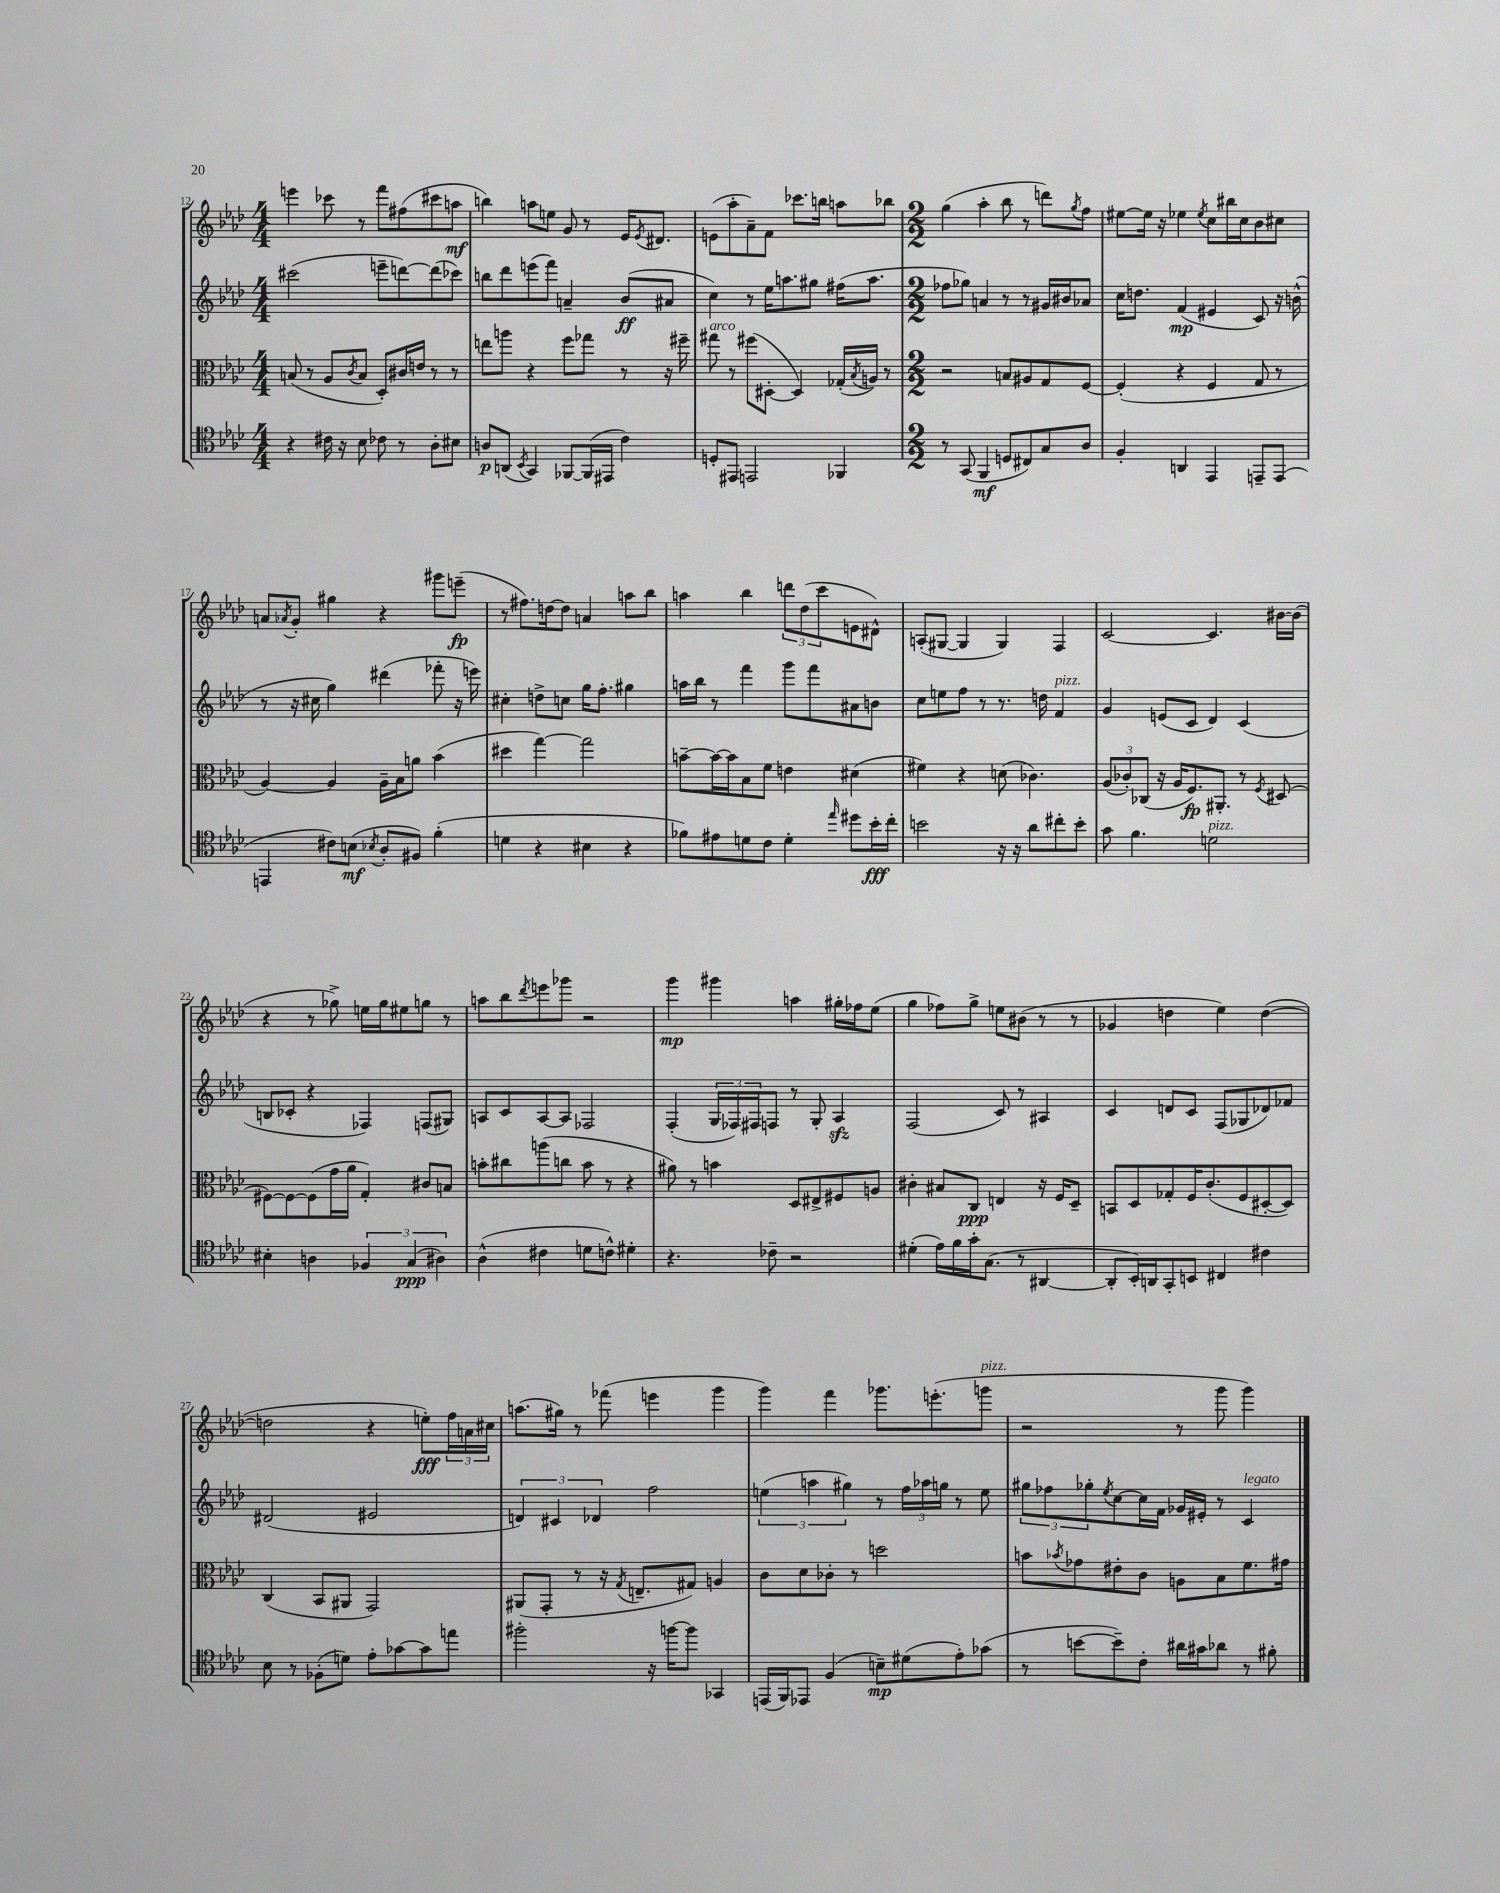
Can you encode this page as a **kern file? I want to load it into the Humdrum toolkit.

**kern	**kern	**kern	**kern
*staff4	*staff3	*staff2	*staff1
*clefC4	*clefC3	*clefG2	*clefG2
*k[b-e-a-d-]	*k[b-e-a-d-]	*k[b-e-a-d-]	*k[b-e-a-d-]
*M4/4	*M4/4	*M4/4	*M4/4
4r	(8B	(2ccc#	4eee
.	8r	.	.
16c#	8A-	.	8ccc-
16r	.	.	.
.	8qc	.	.
8B-	8B	.	8r
8c-	8D-')	8eee~	8fff
8r	16c#	[8ddd)	(8ff#
.	16e	.	.
8A-'	8r	(8ddd]	8ccc#
8B#	8r	8ccc-)	8aa
=	=	=	=
8A	8ee	8bb	4bb)
(8AA	8aa	8ddd-	.
8qBB-	.	.	.
4GG)	4r	(8eee	8aa
.	.	8fff)	8ee
[8FF-	8ff	4a~	8g
(16FF-]	8gg-	.	8r
16EE#	.	.	.
4c)	8r	(8b-	16e-
.	.	.	8qe-
.	.	.	8.d#
.	16r	8a#	.
.	16ff#~	.	.
=	=	=	=
8D'	8gg#	4cc)	(8e
8EE#	8r	.	8aa-'
2EE	(8ff#	8r	8a-~)
.	[8D#'	16ee-	8f
.	.	8.aa	.
.	4D#])	.	8.ccc-
.	.	8gg#	.
.	.	.	16bb
4FF-	(16G-'	(16ff#	8aa
.	8qB-	.	.
.	16A)	8.aa	.
.	8r	.	8bb-
=	=	=	=
*M2/2	*M2/2	*M2/2	*M2/2
8r	2r	8ff-	(4gg
(8GG	.	8gg-)	.
4FF	.	4a	4aa-'
8D	8B	8r	8bb-
8C#)	8A#	8r	8r
8G	8G	16g#	8ddd)
.	.	16b#	.
.	.	.	8qgg
8A-	[8F	8a-	8ff
=	=	=	=
4F'	(4F']	16cc	[8ee#
.	.	8.dd	.
.	.	.	16ee#]
.	.	.	16r
4AA	4r	(4f	4ee-
.	.	.	8qee-
4EE-	4F	4e#	8cc
.	.	.	16bb#
.	.	.	16cc
8EE~	8G	8c)	8b-
(8EE	8r	16r	8cc#
.	.	(16b^^	.
=	=	=	=
4EE	[4A-)	8r	8a
.	.	.	8qa-
.	.	16r	8g'
.	.	16cc#	.
8c#)	4A-]	4gg)	4gg#
(8B	.	.	.
8qB-	.	.	.
8A-'	16A-~	(4ddd#	4r
.	16B-	.	.
8F#)	8a	.	.
(4f'	(4b-	8fff-'	8ggg#
.	.	16r	(8eee~
.	.	16eee)	.
=	=	=	=
4d	4dd#	4cc#'	8r
.	.	.	8.ff#)
4r	[4gg)	8dd^	.
.	.	.	[16dd
.	.	8cc	8dd]
4B#	2gg]	16gg	4a
.	.	8.ff'	.
4r	.	4gg#	8aa
.	.	.	8bb-
=	=	=	=
8f-)	[8b~	16aa	4aa
.	.	16bb-	.
8e#	16b_	8r	.
.	16b]	.	.
8d	8B-	4fff	4bb-
8c	8f	.	.
4d'	4e	8ggg	12ddd
.	.	.	(12dd-
.	.	8fff	.
.	.	.	12ccc
16qqee-	.	.	.
8dd#	(4d#	8a#	8e
16b-'	.	8b	8d#^^)
16cc'	.	.	.
=	=	=	=
2b	4f#)	8cc	(8A'
.	.	8ee	[8G#
.	4r	8ff	4G#]
.	.	8r	.
16r	(8d	8.r	4G#)
16r	.	.	.
8a-	4.c-)	.	.
.	.	16dd	.
8cc#'	.	4f	4F
8b'	.	.	.
=	=	=	=
8g	(12A-	4g	[2c
.	12c-')	.	.
4.f	.	.	.
.	(12C-	.	.
.	16r	(8e	.
.	16A-	.	.
.	8.F)	8c	.
2d	.	4d-)	4.c]
.	8.AA#'	.	.
.	8r	(4c	.
.	8qF	.	.
.	(8D#	.	[16b#
.	.	.	(16b#]
=	=	=	=
4B#'	[8F#)	8B	4r
.	8F#_	8c-'	.
4A	(8F#]	4r	8r
.	16g	.	8gg-^)
.	16a-	.	.
6F-	4G')	4F-)	16ee
.	.	.	16gg-
.	.	.	8ee#
(6G	.	.	.
.	8c#	(8F	8gg
6A#)	.	.	.
.	8B	8G#)	8r
=	=	=	=
(4A-^^	8b'	8A	8aa
.	8cc#	8c	8bb-
.	.	.	8qddd-
4c#	(8aa	[8A	8eee
.	8cc	8A]	8ggg-
8d	8b	2F-	2r
8c^^)	8r	.	.
4d#'	4r	.	.
=	=	=	=
4.r	8a#)	(4F'	4ggg
.	8r	.	.
.	4b	24G	4ggg#
.	.	24F-)	.
.	.	24F#	.
8c-~	.	8F	.
2r	8D-	8r	4aa
.	8E#^	8G'	.
.	8F#	4A-	16gg#'
.	.	.	16ff-
.	8A	.	(8ee-
=	=	=	=
(4d#'	4c#'	(2F	4gg
16e-)	8B#	.	8ff-)
16f	.	.	.
16g'	8C	.	8gg^
(8.G	.	.	.
.	4E	8c)	8ee
8r	.	8r	(8b#
[4AA#	16r	4A#	8r
.	16F	.	.
.	8D-~	.	8r
=	=	=	=
8AA#']	8BB	4c	4g-
16BB-')	8D-	.	.
16AA	.	.	.
8GG'	8G-'	8d	4dd
8BB	16F	8c	.
.	(8.c'	.	.
4C#	.	(8F	4ee-)
.	8F	8G-	.
4c#	[8D#'	8d-)	([4dd
.	8D#])	8f-	.
=	=	=	=
8B-	(4C	(2d#	2dd]
8r	.	.	.
(8F-'	8BB-	.	.
8d)	8AA#	.	.
8e-'	2GG)	2e#	4r
[8g-	.	.	.
8g-]	.	.	8ee')
8ee	.	.	24ff
.	.	.	24a
.	.	.	24cc#
=	=	=	=
2ff#'	(8AA#	6d)	(8.aa
.	8GG'	.	.
.	.	6c#	.
.	.	.	16gg#)
.	8r	.	8r
.	.	6d-	.
.	16r	.	(8fff-
.	8qG	.	.
.	8.E~	.	.
16r	.	2ff	4eee
[16ff	.	.	.
8ff]	8G#)	.	.
4GG-	4A	.	4ggg
=	=	=	=
(16EE	8c	(6ee	4ggg)
16FF)	.	.	.
8EE-	8d-	.	.
.	.	6aa	.
(4F	8c-'	.	4fff
.	.	6gg#)	.
.	8r	.	.
8B~)	2dd	8r	8.ggg-
(8d#	.	24ff	.
.	.	24aa-	.
.	.	.	(8.eee'
.	.	24gg	.
8e-')	.	8r	.
(8g-	.	8ee	8ggg
=	=	=	=
8r	8b	12gg#	2r
.	.	12ff-	.
.	8qb-	.	.
[8b	8g-	.	.
.	.	12gg-'	.
.	.	8qee-	.
8b~])	8e#'	[8cc	.
8c'	8c	16cc]	.
.	.	16f	.
16a#	8A	16g-	8r
16g#	.	16e#'	.
8a-	8B-	8r	8ggg
8r	8.f	4c	4ggg)
8f#'	.	.	.
.	16g#	.	.
==	==	==	==
*-	*-	*-	*-
